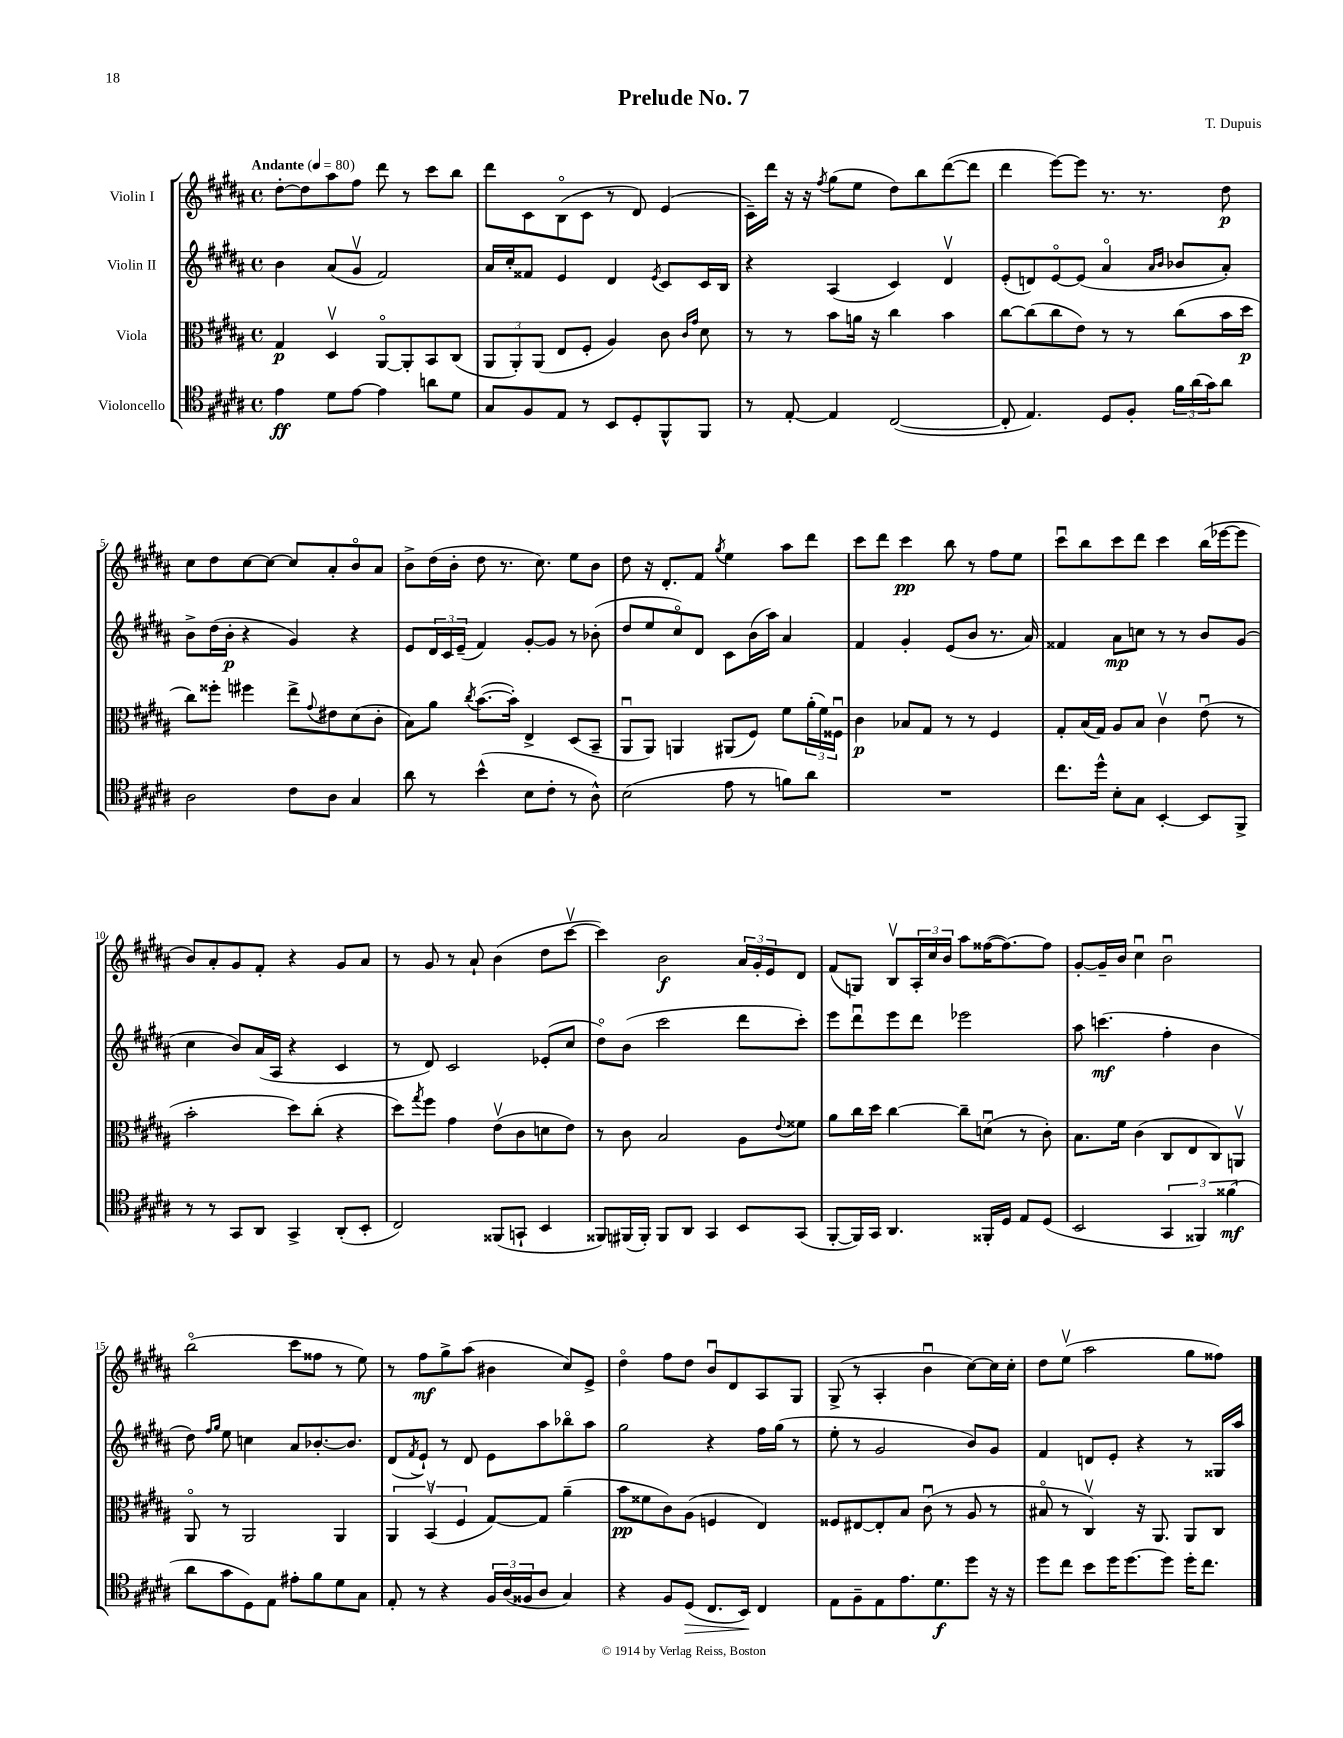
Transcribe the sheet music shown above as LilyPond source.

\header { title = "Prelude No. 7" composer = "T. Dupuis" }
<<
\new StaffGroup <<
\new Staff = "s0" \with { instrumentName = "Violin I" } {
    \clef treble \key b \major \defaultTimeSignature \time 4/4 \tempo "Andante" 4 = 80
    dis''8~-. dis''8 ais''8 fis''8 dis'''8 r8 cis'''8 b''8 |
    dis'''8 cis'8 b8\flageolet( cis'8 r8 dis'8) e'4( |
    cis'16--) dis'''16 r16 r16 \acciaccatura { fis''8 } gis''8( e''8 dis''8) b''8 dis'''8~( dis'''8 |
    dis'''4 e'''8~) e'''8 r8. r8. dis''8\p |
    cis''8 dis''8 cis''8~ cis''8~ cis''8 ais'8-. b'8\flageolet ais'8 |
    b'8-> dis''16( b'16-. dis''8 r8. cis''8.) e''8 b'8 |
    dis''8 r16 dis'8.-. fis'8 \acciaccatura { gis''8 } e''4 ais''8 dis'''8 |
    cis'''8 dis'''8 cis'''4\pp b''8 r8 fis''8 e''8 |
    cis'''8\downbow b''8 cis'''8 dis'''8 cis'''4 b''16( ees'''16~ ees'''8 |
    b'8) ais'8-. gis'8 fis'8-. r4 gis'8 ais'8 |
    r8 gis'8 r8 ais'8-! b'4( dis''8 cis'''8~\upbow |
    cis'''4) b'2\f \tuplet 3/2 { ais'16 gis'16-. e'16 } dis'8 |
    fis'8( g8) b8\upbow \tuplet 3/2 { ais16-. cis''16 b'16 } ais''8 fisis''16~( fisis''8.~) fisis''8 |
    gis'8~-. gis'16-- b'16 cis''4\downbow b'2\downbow |
    b''2\flageolet( cis'''8 fisis''8 r8 e''8) |
    r8 fis''8\mf gis''8-> ais''8( bis'4 cis''8) e'8-> |
    dis''4\flageolet fis''8 dis''8 b'8\downbow dis'8 ais8 gis8 |
    gis8->( r8 ais4-. b'4\downbow cis''8~) cis''16 cis''16-. |
    dis''8 e''8\upbow( ais''2 gis''8 fisis''8) \bar "|." |
}
\new Staff = "s1" \with { instrumentName = "Violin II" } {
    \clef treble \key b \major \defaultTimeSignature \time 4/4
    b'4 ais'8( gis'8\upbow fis'2) |
    ais'16 cis''16-. fisis'8 e'4 dis'4 \acciaccatura { e'8 } cis'8 cis'16 b16 |
    r4 ais4( cis'4) dis'4\upbow |
    e'8-.( d'8) e'8~\flageolet e'8( ais'4\flageolet \grace { ais'16 b'16 } bes'8 ais'8-.) |
    b'8-> dis''16( b'16-.\p r4 gis'4) r4 |
    e'8 \tuplet 3/2 { dis'16 cis'16 e'16--( } fis'4) gis'8~-. gis'8 r8 bes'8-.( |
    dis''8 e''8 cis''8\flageolet) dis'8 cis'8 b'16( ais''16) ais'4 |
    fis'4 gis'4-. e'8( b'8 r8. ais'16) |
    fisis'4 ais'8\mp c''8 r8 r8 b'8 gis'8( |
    cis''4 b'8) ais'16( ais16 r4 cis'4 |
    r8 dis'8) cis'2 ees'8-.( cis''8 |
    dis''8\flageolet) b'8( cis'''2 dis'''8 cis'''8-.) |
    e'''8 dis'''8\downbow e'''8 dis'''8 ees'''2 |
    ais''8 c'''4.\mf( fis''4-. b'4 |
    dis''8) \grace { fis''16 gis''16 } e''8 c''4 ais'8 bes'8.~-. bes'8. |
    dis'8( \acciaccatura { fis'8 } e'8-!) r8 dis'8 e'8 ais''8 bes''8\flageolet ais''8 |
    gis''2 r4 fis''16 gis''16( r8 |
    e''8-. r8 gis'2 b'8) gis'8 |
    fis'4 d'8 e'8-. r4 r8 gisis16 ais''16 \bar "|." |
}
\new Staff = "s2" \with { instrumentName = "Viola" } {
    \clef alto \key b \major \defaultTimeSignature \time 4/4
    gis4\p dis4\upbow ais,8~\flageolet ais,8-. b,8 cis8( |
    \tuplet 3/2 { ais,8 ais,8-.) ais,8( } e8 fis8-. ais4) cis'8 \grace { cis'16 gis'16 } dis'8 |
    r8 r8 b'8 a'16 r16 cis''4 b'4 |
    cis''8~ cis''8( cis''8 e'8) r8 r8 cis''8( b'16 dis''16\p |
    cis''8) fisis''8-. fis''4 e''8-> \appoggiatura { gis'8 } eis'8 dis'8( cis'8-. |
    b8) ais'8 \acciaccatura { cis''8 } b'8.~( b'16-.) e4-> dis8( b,8-- |
    ais,8\downbow ais,8) a,4 ais,8( fis8) fis'8 \tuplet 3/2 { ais'16-.( fis'16) fisis16\downbow } |
    cis'4\p bes8 gis8 r8 r8 fis4 |
    gis8-. b16( gis16) ais8 b8 cis'4\upbow e'8\downbow( r8 |
    b'2-. dis''8) cis''8-.( r4 |
    dis''8) \acciaccatura { gis''8 } fis''8 gis'4 e'8\upbow( cis'8 d'8 e'8) |
    r8 cis'8 b2 ais8 \appoggiatura { e'8 } fisis'8 |
    ais'8 cis''16 dis''16 cis''4~ cis''8-- d'8\downbow( r8 cis'8-.) |
    b8. fis'16 cis'4( cis8 e8 cis8) a,8\upbow |
    ais,8\flageolet r8 ais,2 ais,4 |
    \tuplet 3/2 { ais,4 b,4\upbow( fis4 } gis8~) gis8 ais'4--( |
    b'8\pp fisis'8 cis'8) ais8( f4 e4) |
    fisis8 eis8~ eis8-. b8 cis'8\downbow( r8 ais8 r8 |
    bis8\flageolet r8 cis4\upbow) r16 ais,8. ais,8 cis8 \bar "|." |
}
\new Staff = "s3" \with { instrumentName = "Violoncello" } {
    \clef tenor \key b \major \defaultTimeSignature \time 4/4
    e'4\ff dis'8 e'8~ e'4 a'8 dis'8 |
    gis8 fis8 e8 r8 b,8 dis8-. fis,8-^ fis,8 |
    r8 e8~-. e4 cis2~( |
    cis8-. e4.) dis8 fis8-. \tuplet 3/2 { fis'16 ais'16( gis'16) } ais'8 |
    ais2 cis'8 ais8 gis4 |
    ais'8 r8 b'4-^( b8 cis'8-. r8 ais8-^) |
    b2( e'8 r8 f'8) ais'8 |
    R1 |
    cis''8. dis''16-^ b8-. gis8 b,4~-. b,8 fis,8-> |
    r8 r8 gis,8 ais,8 gis,4-> ais,8-.( b,8-. |
    cis2) fisis,8( g,8-! b,4 |
    fisis,8) fis,16( fis,16-.) fis,8 ais,8 gis,4 b,8 gis,8( |
    fis,8~-. fis,16) gis,16 ais,4. fisis,16-. dis16 e8 dis8( |
    b,2 \tuplet 3/2 { gis,4 fisis,4) fisis'4\mf( } |
    ais'8 gis'8 dis8) e8 eis'8-. fis'8 dis'8 gis8 |
    e8-. r8 r4 \tuplet 3/2 { fis16 ais16( fisis16 } ais8 gis4) |
    r4 fis8 dis8\>( cis8. b,16\!) cis4 |
    e8 fis8-- e8 e'8. dis'8.\f dis''8 r16 r16 |
    dis''8 cis''8 b'8 dis''16 dis''8.~ dis''8 dis''16-. cis''8. \bar "|." |
}
>>
>>
